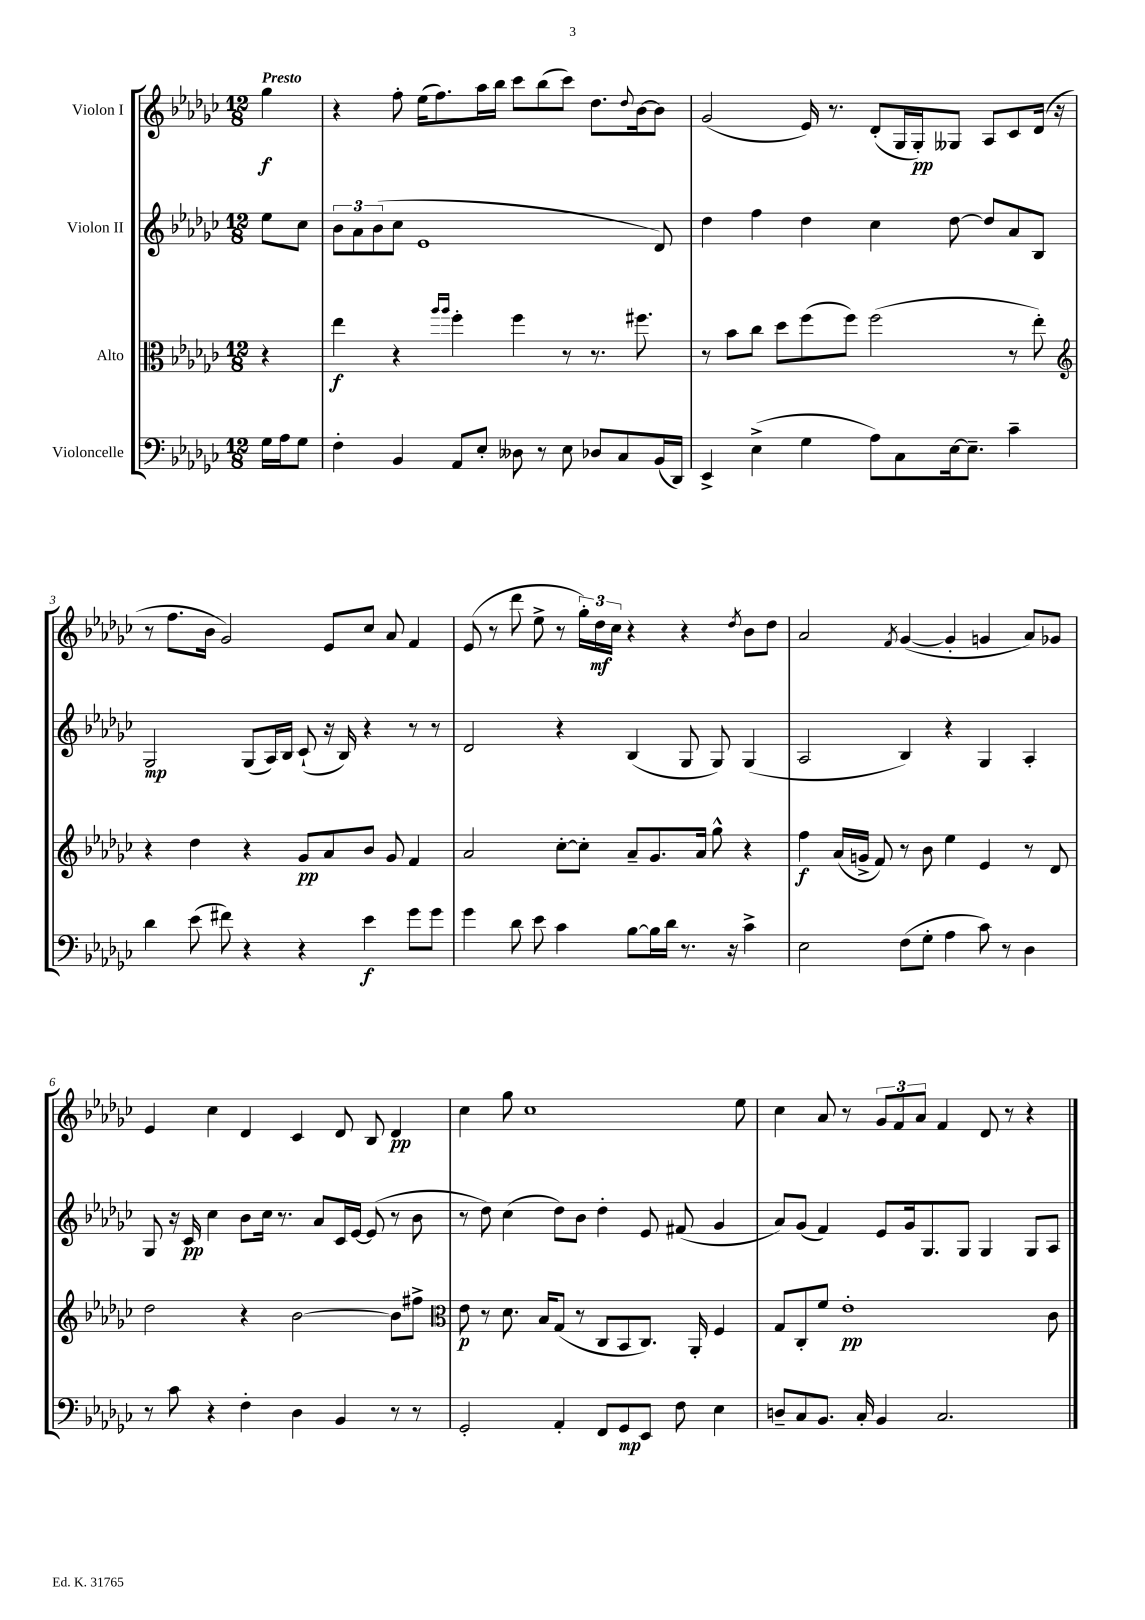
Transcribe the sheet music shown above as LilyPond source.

<<
\new StaffGroup <<
\new Staff = "s0" \with { instrumentName = "Violon I" } {
    \clef treble \key ges \major \numericTimeSignature \time 12/8 \partial 4 \tempo "Presto"
    ges''4\f |
    r4 f''8-. ees''16( f''8.) aes''16 bes''16 ces'''8 bes''8( ces'''8) des''8. \appoggiatura { des''8 } bes'16~ bes'8 |
    ges'2( ees'16) r8. des'8-.( ges16 ges16-.\pp) geses8 aes8 ces'8 des'16( r16 |
    r8 f''8. bes'16 ges'2) ees'8 ces''8 aes'8 f'4 |
    ees'8( r8 des'''8 ees''8-> r8 \tuplet 3/2 { ges''16-.) des''16\mf ces''16 } r4 r4 \acciaccatura { des''8 } bes'8 des''8 |
    aes'2 \acciaccatura { f'8 } ges'4~( ges'4-. g'4 aes'8) ges'8 |
    ees'4 ces''4 des'4 ces'4 des'8 bes8 des'4\pp |
    ces''4 ges''8 ces''1 ees''8 |
    ces''4 aes'8 r8 \tuplet 3/2 { ges'8 f'8 aes'8 } f'4 des'8 r8 r4 \bar "|." |
}
\new Staff = "s1" \with { instrumentName = "Violon II" } {
    \clef treble \key ges \major \numericTimeSignature \time 12/8 \partial 4
    ees''8 ces''8 |
    \tuplet 3/2 { bes'8 aes'8 bes'8( } ces''8 ees'1 des'8) |
    des''4 f''4 des''4 ces''4 des''8~ des''8 aes'8 bes8 |
    ges2\mp ges8( aes16) bes16 ces'8-!( r16 bes16) r4 r8 r8 |
    des'2 r4 bes4( ges8 ges8) ges4( |
    aes2 bes4) r4 ges4 aes4-. |
    ges8 r16 ces'16\pp ces''4 bes'8 ces''16 r8. aes'8 ces'16 ees'16~ ees'8( r8 bes'8 |
    r8 des''8) ces''4( des''8) bes'8 des''4-. ees'8 fis'8( ges'4 |
    aes'8) ges'8( f'4) ees'8 ges'16 ges8. ges8 ges4 ges8 aes8 \bar "|." |
}
\new Staff = "s2" \with { instrumentName = "Alto" } {
    \clef alto \key ges \major \numericTimeSignature \time 12/8 \partial 4
    r4 |
    ees''4\f r4 \grace { aes''16 aes''16 } f''4-. f''4 r8 r8. fis''8. |
    r8 bes'8 ces''8 des''8 f''8( f''8) f''2( r8 ees''8-.) |
    \clef treble r4 des''4 r4 ges'8\pp aes'8 bes'8 ges'8 f'4 |
    aes'2 ces''8~-. ces''8-. aes'8-- ges'8. aes'16 ges''8-^ r4 |
    f''4\f aes'16( g'16-> f'8) r8 bes'8 ees''4 ees'4 r8 des'8 |
    des''2 r4 bes'2~ bes'8 fis''8-> |
    \clef alto ees'8\p r8 des'8. bes16 ges8( r8 ces8 bes,8 ces8.) aes,16-. f4 |
    ges8 ces8-. f'8 ees'1-.\pp ces'8 \bar "|." |
}
\new Staff = "s3" \with { instrumentName = "Violoncelle" } {
    \clef bass \key ges \major \numericTimeSignature \time 12/8 \partial 4
    ges16 aes16 ges8 |
    f4-. bes,4 aes,8 ees8-. deses8 r8 ees8 des8 ces8 bes,16( des,16) |
    ees,4-> ees4->( ges4 aes8) ces8 ees16~ ees8.-- ces'4-- |
    des'4 ees'8( fis'8) r4 r4 ees'4\f ges'8 ges'8 |
    ges'4 des'8 ees'8 ces'4 bes8~ bes16 des'16 r8. r16 ces'4-> |
    ees2 f8( ges8-. aes4 ces'8) r8 des4 |
    r8 ces'8 r4 f4-. des4 bes,4 r8 r8 |
    ges,2-. aes,4-. f,8 ges,8\mp ees,8 f8 ees4 |
    d8-- ces8 bes,8. ces16-. bes,4 ces2. \bar "|." |
}
>>
>>
